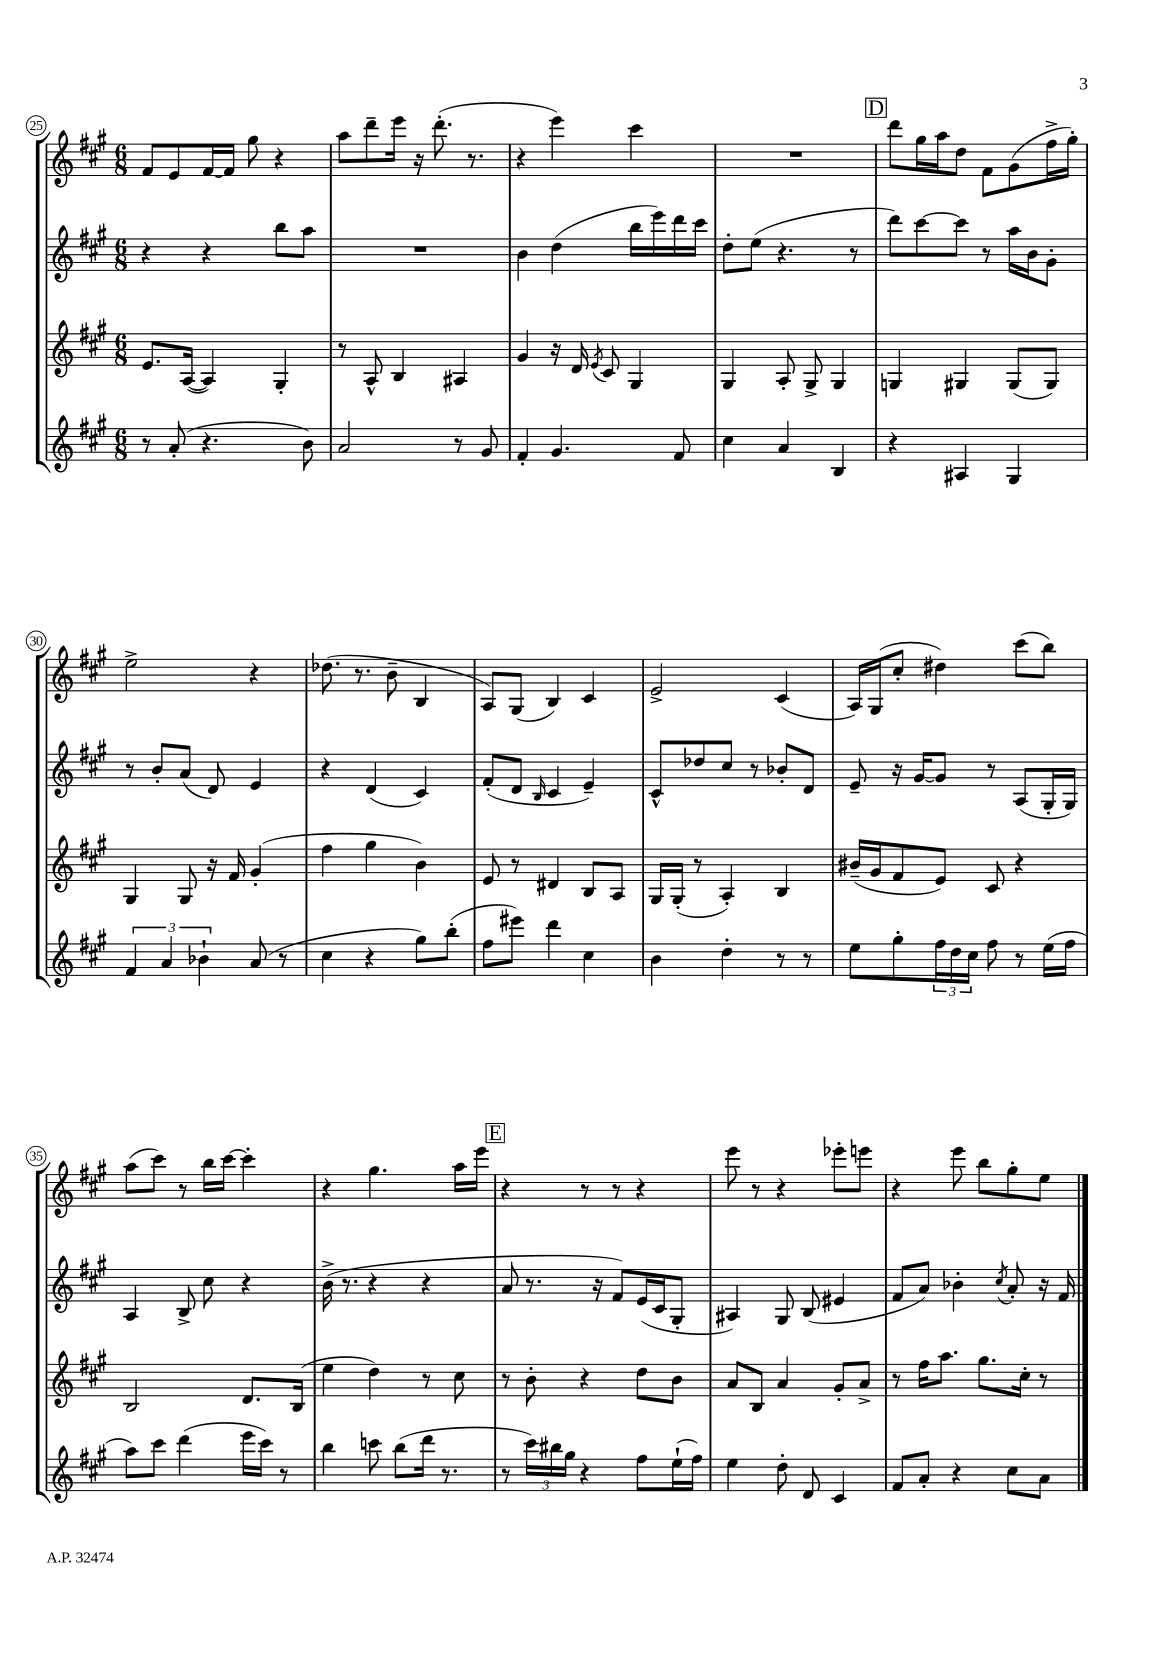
<<
\new StaffGroup <<
\new Staff = "s0" {
    \clef treble \key a \major \numericTimeSignature \time 6/8
    fis'8 e'8 fis'16~ fis'16 gis''8 r4 |
    a''8 d'''8-- e'''16 r16 d'''8.-.( r8. |
    r4 e'''4) cis'''4 |
    R2. |
    \mark \markup { \box "D" } d'''8 gis''16 a''16 d''8 fis'8 gis'8( fis''16-> gis''16-.) |
    e''2-> r4 |
    des''8.( r8. b'8-- b4 |
    a8) gis8( b4) cis'4 |
    e'2-> cis'4( |
    a16) gis16( cis''8-. dis''4) cis'''8( b''8) |
    a''8( cis'''8) r8 b''16 cis'''16~ cis'''4-. |
    r4 gis''4. a''16 e'''16 |
    \mark \markup { \box "E" } r4 r8 r8 r4 |
    e'''8 r8 r4 ees'''8-. e'''8 |
    r4 e'''8 b''8 gis''8-. e''8 \bar "|." |
}
\new Staff = "s1" {
    \clef treble \key a \major \numericTimeSignature \time 6/8
    r4 r4 b''8 a''8 |
    R2. |
    b'4 d''4( b''16 e'''16) d'''16 cis'''16 |
    d''8-. e''8( r4. r8 |
    \mark \markup { \box "D" } d'''8) cis'''8~ cis'''8 r8 a''16 b'16 gis'8-. |
    r8 b'8-. a'8( d'8) e'4 |
    r4 d'4( cis'4) |
    fis'8-.( d'8 \grace { b16 } cis'4 e'4--) |
    cis'8-^ des''8 cis''8 r8 bes'8-. d'8 |
    e'8-- r16 gis'16~ gis'8 r8 a8( gis16-. gis16) |
    a4 b8-> cis''8 r4 |
    b'16->( r8. r4 r4 |
    \mark \markup { \box "E" } a'8 r8. r16 fis'8) e'16( cis'16 gis8-. |
    ais4) gis8 b8( eis'4 |
    fis'8 a'8) bes'4-. \acciaccatura { cis''8 } a'8-. r16 fis'16 \bar "|." |
}
\new Staff = "s2" {
    \clef treble \key a \major \numericTimeSignature \time 6/8
    e'8. a16~( a4) gis4-. |
    r8 a8-^ b4 ais4 |
    gis'4 r16 d'16 \acciaccatura { e'8 } cis'8 gis4 |
    gis4 a8-. gis8-> gis4 |
    \mark \markup { \box "D" } g4 gis4 gis8( gis8) |
    gis4 gis8 r16 fis'16 gis'4-.( |
    fis''4 gis''4 b'4) |
    e'8 r8 dis'4 b8 a8 |
    gis16 gis16-.( r8 a4-.) b4 |
    bis'16--( gis'16 fis'8 e'8) cis'8 r4 |
    b2 d'8. b16( |
    e''4 d''4) r8 cis''8 |
    \mark \markup { \box "E" } r8 b'8-. r4 d''8 b'8 |
    a'8 b8 a'4 gis'8-. a'8-> |
    r8 fis''16 a''8. gis''8. cis''16-. r8 \bar "|." |
}
\new Staff = "s3" {
    \clef treble \key a \major \numericTimeSignature \time 6/8
    r8 a'8-.( r4. b'8) |
    a'2 r8 gis'8 |
    fis'4-. gis'4. fis'8 |
    cis''4 a'4 b4 |
    \mark \markup { \box "D" } r4 ais4 gis4 |
    \tuplet 3/2 { fis'4 a'4 bes'4-! } a'8( r8 |
    cis''4 r4 gis''8) b''8-.( |
    fis''8 eis'''8) d'''4 cis''4 |
    b'4 d''4-. r8 r8 |
    e''8 gis''8-. \tuplet 3/2 { fis''16 d''16 cis''16 } fis''8 r8 e''16( fis''16 |
    a''8) cis'''8 d'''4( e'''16 cis'''16) r8 |
    b''4 c'''8 b''8( d'''16 r8. |
    \mark \markup { \box "E" } r8 \tuplet 3/2 { cis'''16) bis''16 gis''16 } r4 fis''8 e''16-!( fis''16) |
    e''4 d''8-. d'8 cis'4 |
    fis'8 a'8-. r4 cis''8 a'8 \bar "|." |
}
>>
>>
\layout { \context { \Score currentBarNumber = #25 \override BarNumber.stencil = #(make-stencil-circler 0.1 0.3 ly:text-interface::print) } }
